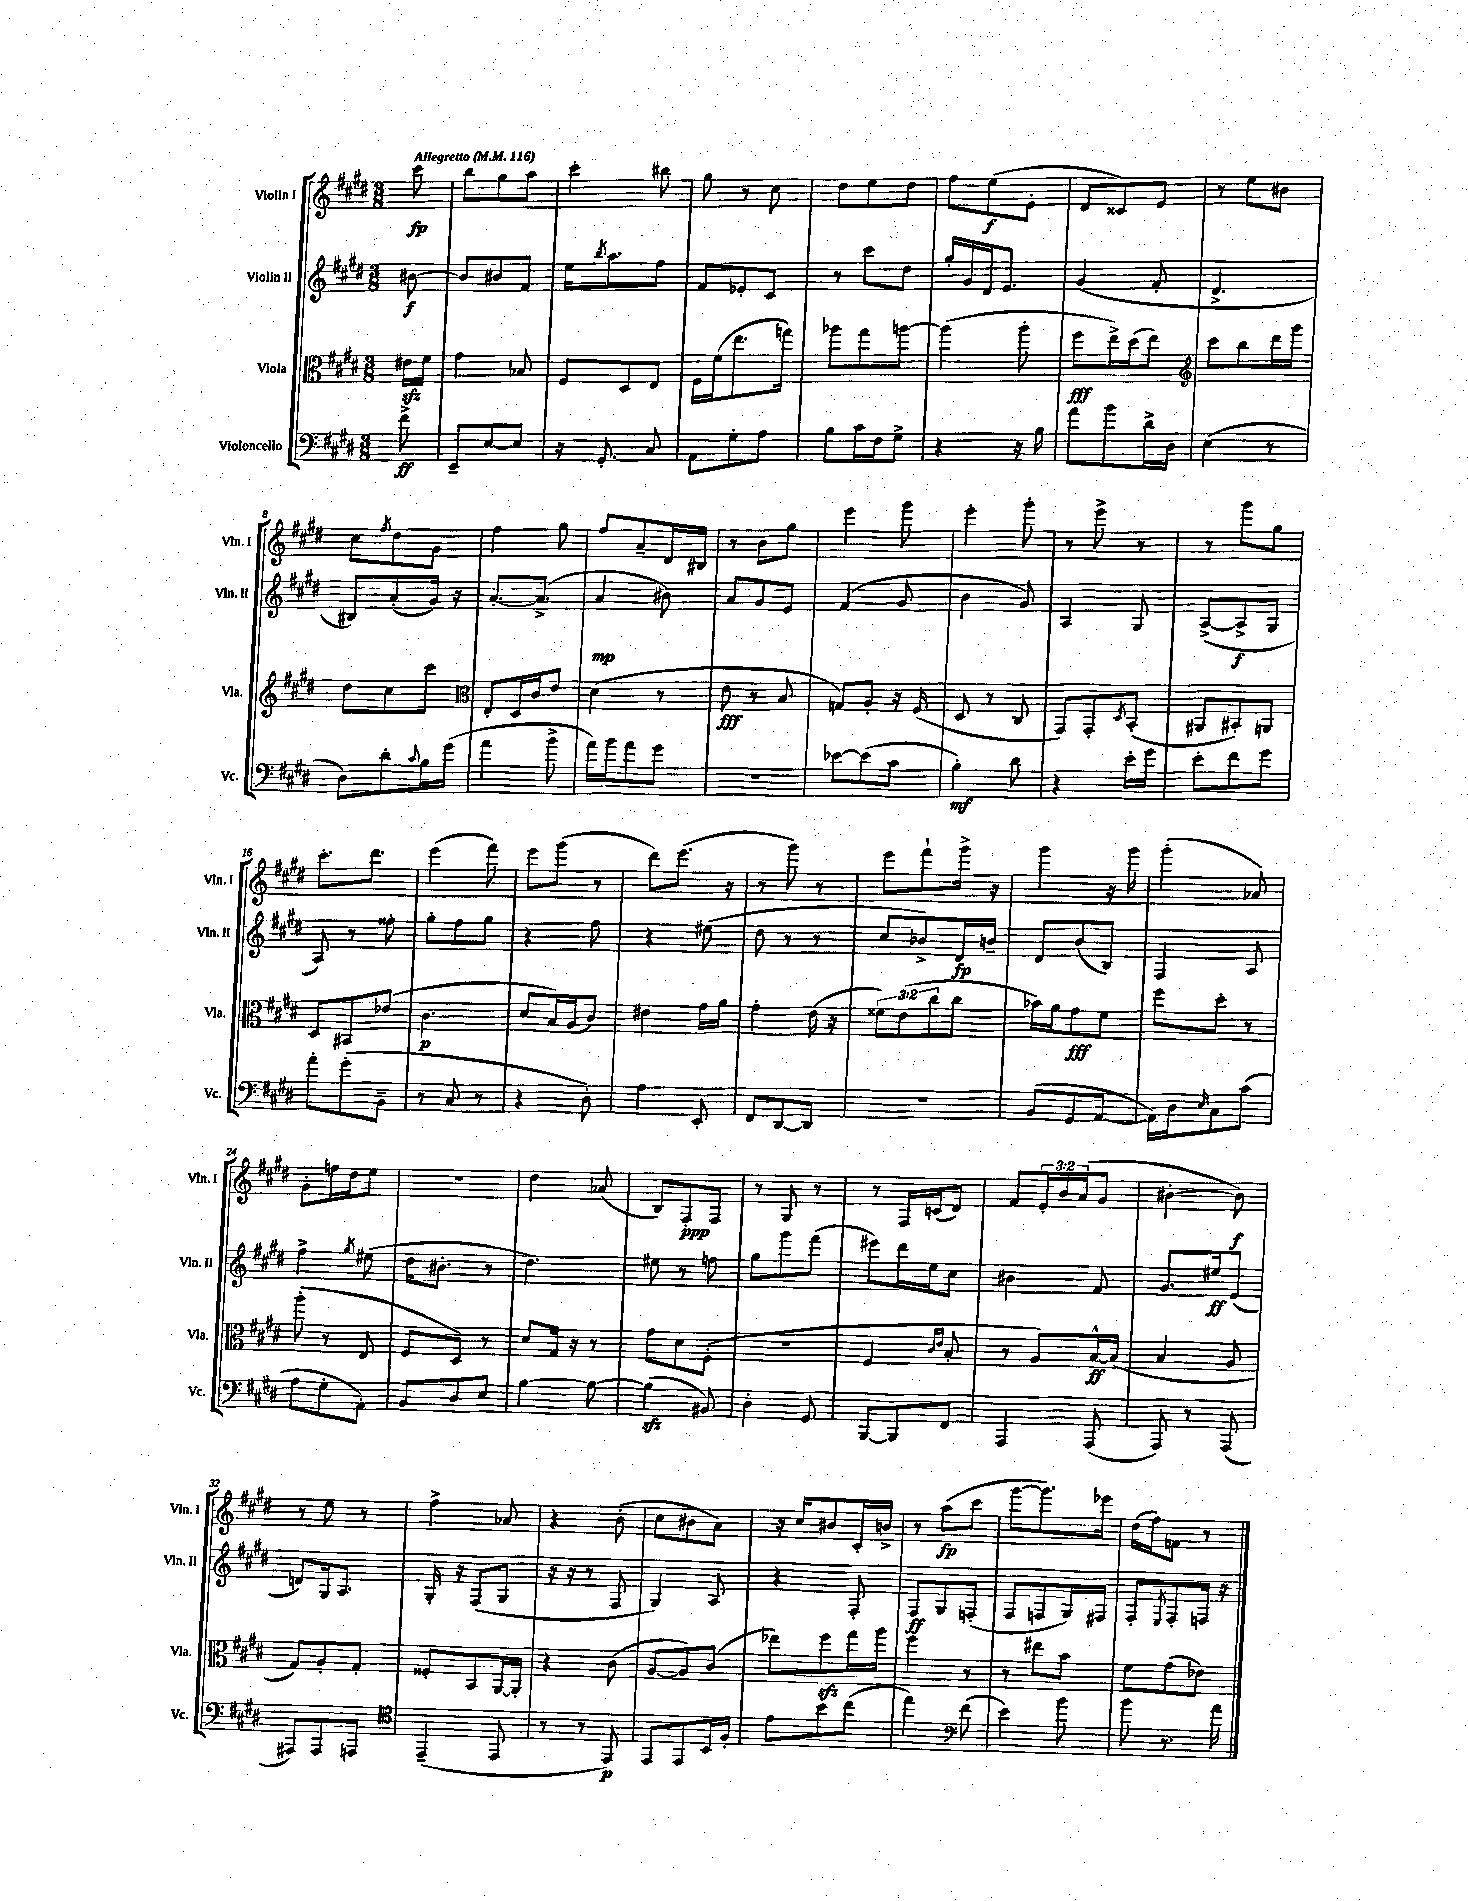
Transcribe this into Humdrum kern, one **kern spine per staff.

**kern	**kern	**kern	**kern
*staff4	*staff3	*staff2	*staff1
*clefF4	*clefC3	*clefG2	*clefG2
*k[f#c#g#d#]	*k[f#c#g#d#]	*k[f#c#g#d#]	*k[f#c#g#d#]
*M3/8	*M3/8	*M3/8	*M3/8
*MM116	*MM116	*MM116	*MM116
8f#^\	16e#\LL	[8b#\	8ccc#\
.	16f#\JJ	.	.
=	=	=	=
8EE~/L	4g#\	8b#/]L	8bb\L
[8E/	.	8b#/	8gg#\
8E/]J	8B-/	8f#/J	8aa\J
=	=	=	=
16r	8F#/L	16ee\LK	4ccc#'\
.	.	8qbb/	.
8.GG#'/	.	8.aa\	.
.	8D#/	.	.
8C#/	8E/J	8ff#\J	8bb#\
=	=	=	=
8AA\L	16F#\LL	8f#/L	8gg#\
.	(16f#\J	.	.
8G#'\	8.ee\	8e-'/	8r
8A\J	.	8c#/J	8cc#\
.	16gg\Jk)	.	.
=	=	=	=
8B\L	8aa-\L	8r	8dd#\L
16c#\L	8gg#\	8ccc#\L	8ee\
16F#\J	.	.	.
8G#^\J	[8aa\J	8dd#\J	8dd#\J
=	=	=	=
4r	(4aa\]	16gg#'/LL	8ff#\L
.	.	16g#/	.
.	.	16d#/J	(8ee\
.	.	8.e/J	.
16r	8aa'\	.	8e'\J
16B\	.	.	.
=	=	=	=
8a\L	8ff#\L	(4g#/	8d#/L
8b\	16ee^\L)	.	8c##/)
.	(16dd#\J	.	.
16d#^\L	8ee\J)	8f#'/	8e/J
16D#\JJ	.	.	.
=	=	=	=
*	*clefG2	*	*
(4E\	8ccc#\L	4.d#^/	8r
.	8bb\	.	8ee\L
8r	16ddd#\L	.	8b#\J
.	16ggg#\JJ	.	.
=	=	=	=
8D#\L)	8dd#\L	8B#/L)	8cc#\L
.	.	.	8qff#/
8d#'\	8cc#\	(8a'/	8dd#\
8qqc#/	.	.	.
16B\L	8ccc#\J	16g#/Jk)	8g#\J
(16g#\JJ	.	16r	.
=	=	=	=
*	*clefC3	*	*
4a\	8E'/L	[8.a'/L	4ff#\
.	16D#/L	.	.
.	16c#/J	(8.a^/]J	.
8b^\	8e/J	.	8gg#\
=	=	=	=
16a\LL)	(4d#\	4a/	8ff#/L
16b\J	.	.	.
8a\	.	.	8a~/
8g#\J	8r	8b#\)	16d#/L
.	.	.	16B#/JJ
=	=	=	=
4.r	8e\	8a/L	8r
.	8r	8g#/	8b\L
.	8B/	8e/J	8gg#\J
=	=	=	=
[8e-\L	8G/L)	(4f#/	4eee\
(8e-\]	8A'/J	.	.
8c#\J	16r	8g#/	8ggg#\
.	(16F#/	.	.
=	=	=	=
4B'\)	8D#/	4b\	4eee'\
.	8r	.	.
8d#\	8C#/	8g#/)	8ggg#'\
=	=	=	=
4r	8GG#/L)	4A/	8r
.	8GG#'/	.	8eee^\
.	8qD#/	.	.
16e'\LL	(8BB'/J	8G#/	8r
16g#\JJ	.	.	.
=	=	=	=
8e'\L	8AA#/L	([8A^/L	8r
8f#\	8BB#'/)	8A^/]	8ggg#\L
8g#\J	8AA/J	8G#/J	8gg#\J
=	=	=	=
8a'\L	8D#/L	8A/)	8.ccc#'\L
(8g#'\	8BB#/	8r	.
.	.	.	8.ddd#\J
8BB~\J	(8e-/J	8ff##'\	.
=	=	=	=
8r	4.c#\	8gg#'\L	(4eee\
8C#/	.	8ff#\	.
8r	.	8gg#\J	8fff#\)
=	=	=	=
4r	8d#/L	4r	8eee\L
.	16B/L)	.	(8ggg#\J
.	(16A/J	.	.
8D#'\)	8c#/J)	8ff#\	8r
=	=	=	=
4A\	4e#\	4r	8ddd#\L)
.	.	.	(8.eee\J
8EE'/	16g#\LL	(8ee#\	.
.	16a\JJ	.	16r
=	=	=	=
8FF#/L	4g#'\	8dd#\	8r
[8DD#/	.	8r	8ggg#\)
8DD#/]J	(16e\	8r	8r
.	16r	.	.
=	=	=	=
4.r	12f##\L)	8cc#/L	8eee\L
.	(12e\	.	.
.	.	8b-^/)	8fff#`\
.	12cc#\	.	.
.	8cc#\J	16d#/L	16ggg#^\Jk
.	.	16b~/JJ	16r
=	=	=	=
(8BB/L	16b-\LL)	8d#/L	4ggg#\
.	16a\J	.	.
8GG#/	8g#\	(8b/	.
[8AA/J	8f#\J	8B/J)	16r
.	.	.	16ggg#\
=	=	=	=
16AA\]LL)	8ff#\L	4F#/	(4ggg#'\
16D#\J	.	.	.
16qqE/	.	.	.
8C#\	8dd#'\J	.	.
(8c#\J	8r	8A/	8a-/)
=	=	=	=
8A\L	(8aa'\	4ff#^\	8g#'\L
8G#'\	8r	.	16ff\L
.	.	.	16dd#\J
.	.	8qgg#/	.
8AA'\J)	8E/	(8ee#\	8ee\J
=	=	=	=
8BB/L	8F#/L	16dd#\LK	4.r
.	.	8.b#'\J	.
8D#/	8D#/J)	.	.
8E/J	8r	8r	.
=	=	=	=
[4B\	8d#/L	4.dd#\)	4dd#\
.	16G#/Jk	.	.
.	16r	.	.
8B\_	8r	.	(8a-/
=	=	=	=
(4B\]	8g#\L	8ee#\	8B/L)
.	8d#\	8r	8F#'/
8BB#/)	(8F#'\J	8ff\	8F#/J
=	=	=	=
4D#'\	4.r	8gg#\L	8r
.	.	8ggg#\	8G#/
8GG#/	.	(8fff#\J	8r
=	=	=	=
[8BBB/L	4F#/	8eee#\L)	8r
8BBB/]	.	16ddd#\L	16F#/LL
.	.	16ee\J	(16c/J
.	16qqc#/LL	.	.
.	16qqe/JJ	.	.
8FF#/J	8B'/	8cc#\J	8d#/J)
=	=	=	=
4AAA/	8r	4b#\	8f#/L
.	8A/L)	.	24e'/L
.	.	.	24b/
.	.	.	(24a/J
(8AAA/	[16B^^/L	8f#/	8g#/J
.	(16B/]JJ	.	.
=	=	=	=
8AAA/)	4B/	8.g#/L	[4b#'\
8r	.	.	.
.	.	16ee#/k	.
(8AAA/	8A/	(8e/J	8b#\])
=	=	=	=
8AAA#/L)	8G#/L)	8d/L)	8r
8AAA#/	8A'/	16G#/k	8ee\
.	.	8.A/J	.
8AAA/J	8G#'/J	.	8r
=	=	=	=
*clefC4	*	*	*
(4EE~/	8F##'/L	16G#'/	4ff#^\
.	.	16r	.
.	8BB/	(8F#/L	.
8EE/	[16AA/L	8G#/J	8a-/
.	16AA'/]JJ	.	.
=	=	=	=
8r	4r	16r	4r
.	.	16r	.
8r	.	8r	.
8EE/)	(8c#\	8F#/	(8b'\
=	=	=	=
8EE/L	[8A/L	4G#/)	8cc#\L
8EE/	8A/])	.	8b#\
16BB/L	(8c#/J	8A/	8a\J)
16F#'/JJ	.	.	.
=	=	=	=
8e\L	8ee-\L)	4r	16r
.	.	.	16cc#/LK
8b\	8ff#\	.	8b#/
(8cc#\J	16gg#\L	8F#'/	16c#'/L
.	16aa\JJ	.	16b^/JJ
=	=	=	=
4ee\)	4ff#\	8F#/L	8r
.	.	8G#/	(8aa\L
*clefF4	*	*	*
(8f#\	8r	(8F'/J	8ccc#\J
=	=	=	=
4e\)	8r	8F#/L	[8ggg#\L
.	8ee#\L	8F/	8.ggg#\])
8b\	8b\J	16G#/L)	.
.	.	16F#/JJ	16eee-\Jk
=	=	=	=
8b\	8f#\L	8F#'/L	(16dd#\LL
.	.	.	16ff#\J)
.	.	8qE/	.
8.r	(8g#\	8F#'/	8f\J
.	8e-\J)	16F/Jk	8r
16a\	.	16r	.
==	==	==	==
*-	*-	*-	*-
